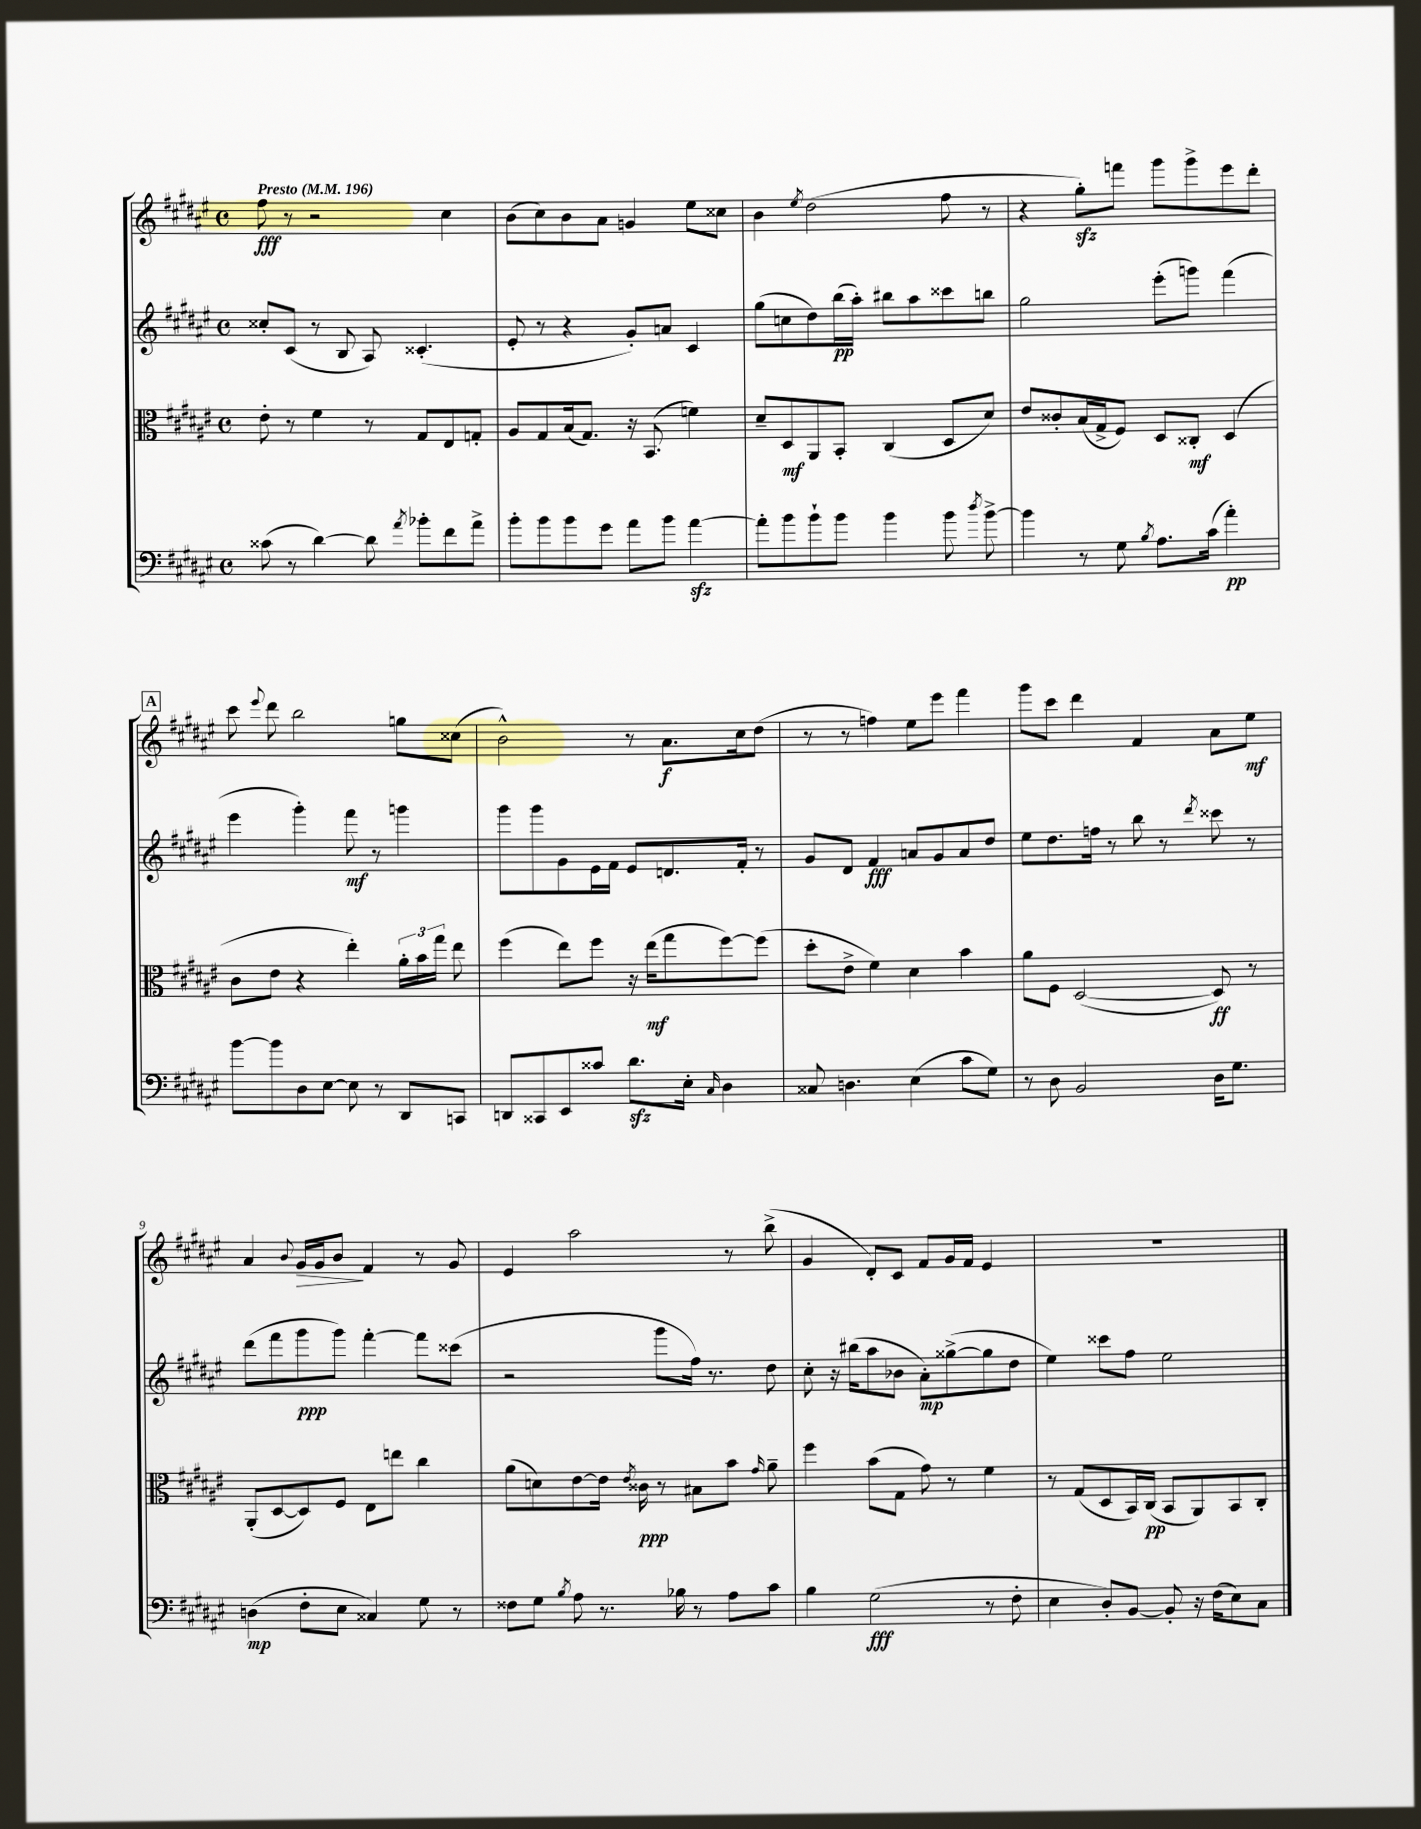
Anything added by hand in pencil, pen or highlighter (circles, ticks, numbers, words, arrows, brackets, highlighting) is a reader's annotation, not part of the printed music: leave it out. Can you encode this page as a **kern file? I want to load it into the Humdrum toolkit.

**kern	**kern	**kern	**kern
*staff4	*staff3	*staff2	*staff1
*clefF4	*clefC3	*clefG2	*clefG2
*k[f#c#g#d#a#e#]	*k[f#c#g#d#a#e#]	*k[f#c#g#d#a#e#]	*k[f#c#g#d#a#e#]
*M4/4	*M4/4	*M4/4	*M4/4
*met(c)	*met(c)	*met(c)	*met(c)
*MM196	*MM196	*MM196	*MM196
(8c##\	8e#'\	8cc##'/L	8ff#\
8r	8r	(8c#/J	8r
[4d#\)	4f#\	8r	2r
.	.	8B/	.
8d#\]	8r	8A#/)	.
8qa#/	.	.	.
8b-'\L	8G#/L	(4.c##'/	.
8f#\	8E#/	.	4cc#\
8a#^\J	8G'/J	.	.
=	=	=	=
8b'\L	8A#/L	8e#'/	(8b\L
8b\	8G#/	8r	8cc#\)
8b\	(16B/k	4r	8b\
.	8.G#/J)	.	.
8g#\J	.	.	8a#\J
8a#\L	16r	8g#'/L)	4g/
.	(8.BB/	.	.
8b\J	.	8a/J	.
[4a#\	4f\)	4c#/	8ee#\L
.	.	.	8cc##\J
=	=	=	=
8a#'\]L	8d#~/L	(8gg#\L	4b\
8b\	8D#/	8cc\	.
.	.	.	8qee#/
8b`\	8AA#/	8dd#\)	(2dd#\
8b\J	8BB'/J	(16bb\L	.
.	.	16aa#'\JJ)	.
4b\	(4C#/	8bb#\L	.
.	.	8aa#\	.
8b\	8D#/L	8ccc##\	8ff#\
8qdd#/	.	.	.
[8b^\	8d#/J)	8bb\J	8r
=	=	=	=
4b\]	8e#/L	2gg#\	4r
.	8c##'/	.	.
8r	(16B/L	.	8gg#'\L)
.	16G#^/J	.	.
8G#\	8F#/J)	.	8fff\J
8qB/	.	.	.
8.A#\L	8D#/L	(8eee#'\L	8ggg#\L
.	8C##'/J	8ggg\J)	8ggg#^\
(16c#\Jk	.	.	.
4a#'\)	(4D#/	(4fff#\	8eee#\
.	.	.	8ddd#'\J
=	=	=	=
[8b\L	8c#\L	4eee#\	8ccc#\
.	.	.	8qqeee#/
8b\]	8e#\J	.	8ddd#\
8D#\	4r	4ggg#'\)	2bb\
[8E#\J	.	.	.
8E#\]	4ee#'\)	8fff#\	.
8r	.	8r	.
8DD#/L	24a#'\LL	4ggg\	8gg\L
.	24b\	.	.
.	24gg#\JJ	.	.
8CC/J	8ee#\	.	(8cc##\J
=	=	=	=
8DD/L	(4ff#\	8ggg#\L	2b^^\)
8CC##/	.	8ggg#\	.
8EE#/	8ee#\L)	8g#\	.
8c##/J	8ff#\J	16e#\L	.
.	.	16f#\JJ	.
8.d#\L	16r	8e#/L	8r
.	(16ee#\LK	.	.
.	8gg#\	8.d/	8.a#\L
16E#'\Jk	.	.	.
16qqC#/	.	.	.
4D#\	[8ff#\)	.	.
.	.	16f#'/Jk	16cc#\k
.	(8ff#\]J	8r	(8dd#\J
=	=	=	=
8C##/	8dd#'\L	8g#/L	8r
4.D\	8e#^\J	8d#/J	8r
.	4f#\)	4f#/	4ff\)
(4E#\	4d#\	8a/L	8ee#\L
.	.	8g#/	8eee#\J
8c#\L	4b\	8a/	4fff#\
8G#\J)	.	8dd#/J	.
=	=	=	=
8r	8a#\L	8ee#\L	8ggg#\L
8D#\	8F#\J	8.dd#\	8ccc#\J
2BB/	([2D#/	.	4ddd#\
.	.	16ff\Jk	.
.	.	8r	.
.	.	8bb\	4f#/
.	.	8r	.
.	.	8qddd#/	.
16D#\LK	8D#/])	8ccc##\	8a#\L
8.G#\J	.	.	.
.	8r	8r	8ee#\J
=	=	=	=
(4D\	(8AA#'/L	(8ddd#\L	4a#/
.	[8D#/	8fff#\	.
.	.	.	8qqb/
8F#'\L	8D#/])	8ggg#\	16g#/LL
.	.	.	16g#/J
8E#\J	8F#/J	8ggg#\J)	8b/J
4C##/)	8E#\L	[4fff#'\	4f#/
.	8ee\J	.	.
8G#\	4cc#\	8fff#\]L	8r
8r	.	(8ccc##\J	8g#/
=	=	=	=
8F##\L	(8a#\L	2r	4e#/
8G#\J	8d\)	.	.
8qB/	.	.	.
8A#\	[8e#\	.	2aa#\
8.r	16e#\]Jk	.	.
.	8qe#/	.	.
.	16c##\	.	.
.	8r	8ggg#\L	.
16B-\	.	.	.
8r	8B#\L	16ff#\Jk)	.
.	.	8.r	.
8A#\L	8b\J	.	8r
.	16qqg#/	.	.
8c#\J	8a#~\	8dd#\	(8bb^\
=	=	=	=
4B\	4ff#\	8cc#'\	4g#/
.	.	16r	.
.	.	(16bb#\LK	.
(2G#\	(8b\L	8aa#\	8d#'/L)
.	8G#\J	8b-\J	8c#/J
.	8g#\)	8a#'\L)	8f#/L
.	8r	([8gg##^\	16g#/L
.	.	.	16f#/JJ
8r	4f#\	8gg##\]	4e#/
8F#'\	.	8dd#\J	.
=	=	=	=
4E#\	8r	4ee#\)	1r
.	(8G#/L	.	.
8D#'/L)	8D#/	8ccc##\L	.
[8BB/J	16BB/L)	8ff#\J	.
.	(16C#/JJ	.	.
8BB'/]	8BB/L	2ee#\	.
16r	8AA#/)	.	.
(16F#\LK	.	.	.
8E#\)	8BB/	.	.
8C#\J	8C#'/J	.	.
==	==	==	==
*-	*-	*-	*-
